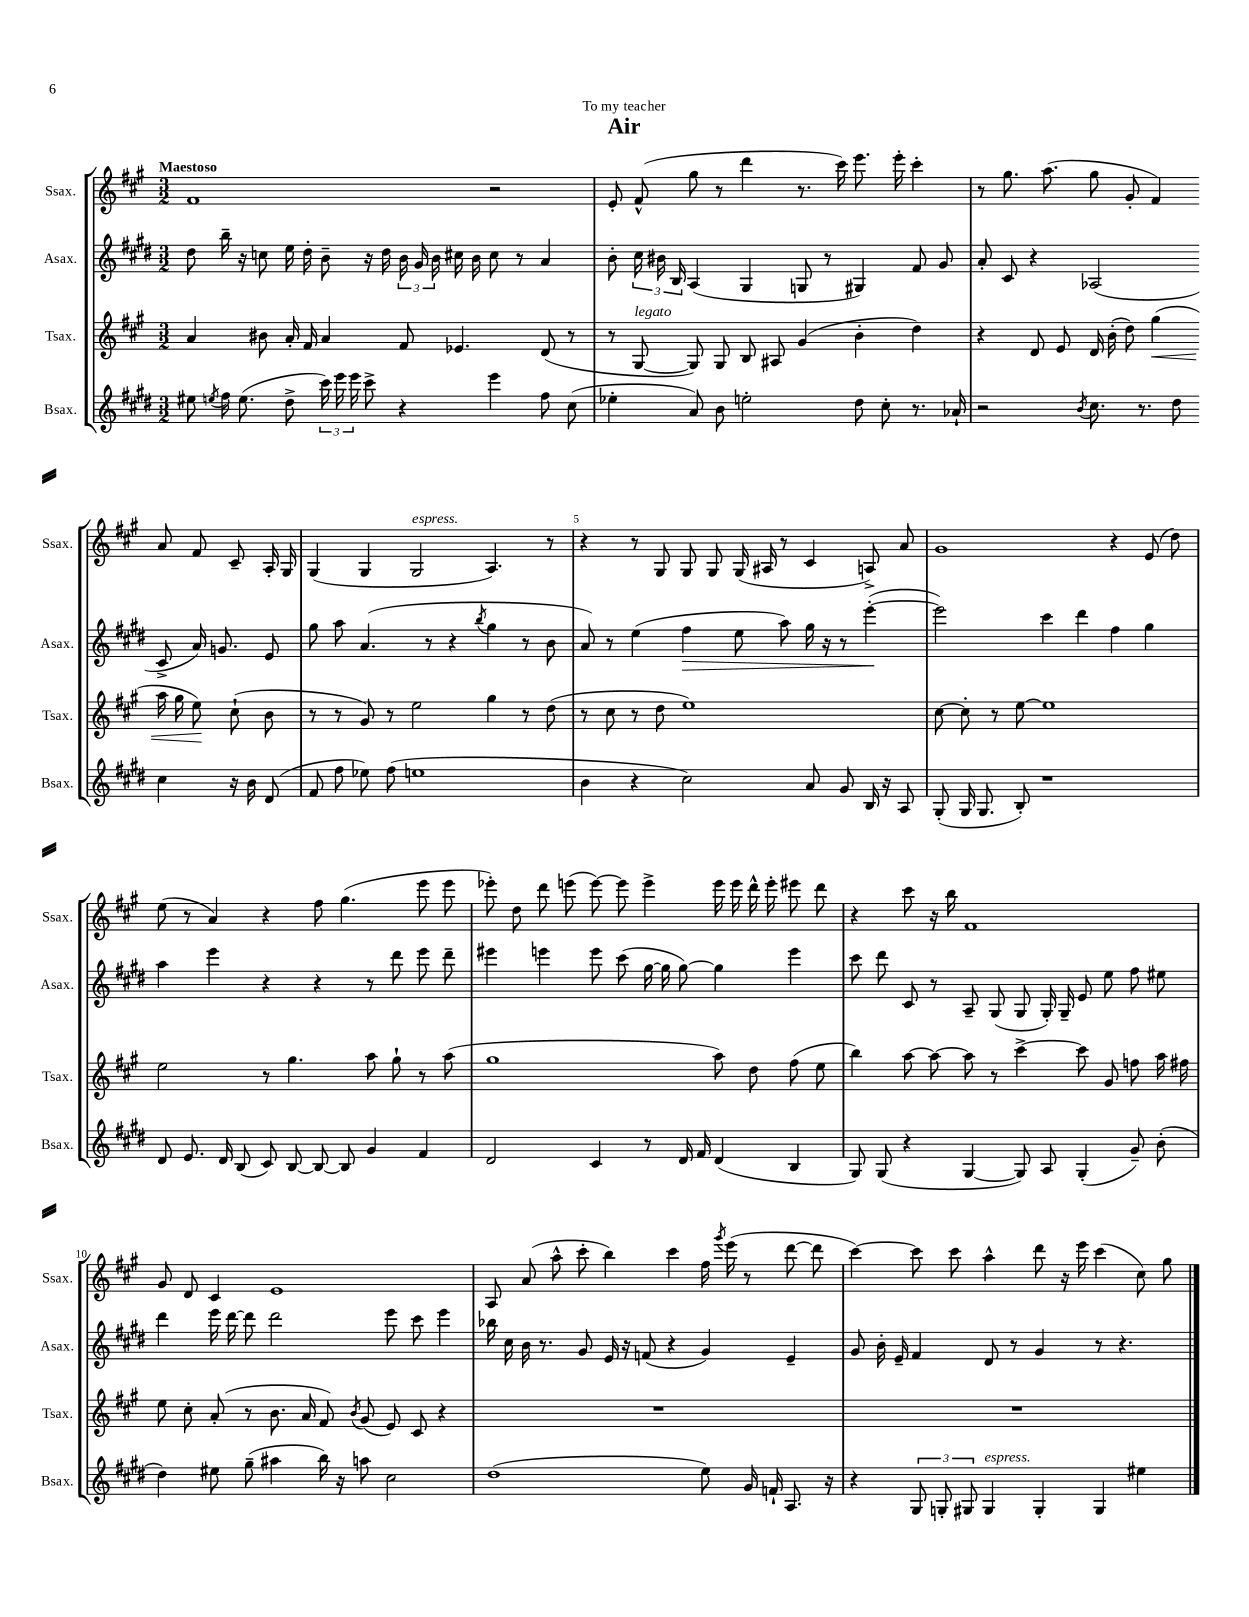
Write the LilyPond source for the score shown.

\header { title = "Air" dedication = "To my teacher" }
<<
\new StaffGroup <<
\new Staff = "s0" \with { instrumentName = "Ssax." shortInstrumentName = "Ssax." } {
    \clef treble \key a \major \numericTimeSignature \time 3/2 \tempo "Maestoso"
    \autoBeamOff fis'1 r2 |
    e'8-. fis'8-^( gis''8 r8 d'''4 r8. cis'''16) e'''8. e'''16-. cis'''4-. |
    r8 gis''8. a''8.( gis''8 gis'8-. fis'4) a'8 fis'8 cis'8-- a16-. gis16 |
    gis4( gis4 gis2^\markup { \italic "espress." } a4.) r8 |
    r4 r8 gis8 gis8 gis8 gis16( ais16 r8 cis'4 a8->) a'8 |
    gis'1 r4 e'8( d''8) |
    e''8( r8 a'4) r4 fis''8 gis''4.( e'''8 e'''8 |
    ees'''8-.) d''8 d'''8 e'''8( e'''8~) e'''8 e'''4-> e'''16 e'''16 d'''16-^ e'''16-. eis'''8 d'''8 |
    r4 cis'''8 r16 b''16 fis'1 |
    gis'8 d'8 cis'4 e'1 |
    a8 a'8( a''8-^ cis'''8-. b''4) cis'''4 fis''16 \acciaccatura { gis'''8 } e'''16( r8 d'''8~ d'''8 |
    cis'''4~) cis'''8 cis'''8 a''4-^ d'''8 r16 e'''16 cis'''4( cis''8) gis''8 \bar "|." |
}
\new Staff = "s1" \with { instrumentName = "Asax." shortInstrumentName = "Asax." } {
    \clef treble \key e \major \numericTimeSignature \time 3/2
    \autoBeamOff dis''8 b''16-- r16 c''8 e''16 dis''16-. b'8-- r16 dis''16 \tuplet 3/2 { b'16 gis'16 b'16 } cis''16 b'16 cis''8 r8 a'4 |
    b'8-. \tuplet 3/2 { cis''16 bis'16 b16 } a4( gis4 g8 r8 gis4) fis'8 gis'8 |
    a'8-. cis'8 r4 aes2( cis'8-> a'16) g'8. e'8 |
    gis''8 a''8 a'4.( r8 r4 \acciaccatura { b''8 } gis''4 r8 b'8 |
    a'8) r8 e''4( fis''4\> e''8 a''8) gis''16 r16 r8 e'''4~-.\!( |
    e'''2) cis'''4 dis'''4 fis''4 gis''4 |
    a''4 e'''4 r4 r4 r8 dis'''8 e'''8 dis'''8-- |
    eis'''4 e'''4 e'''8 cis'''8( gis''16~ gis''16 gis''8~) gis''4 e'''4 |
    cis'''8 dis'''8 cis'8 r8 a8-- gis8( gis8 gis16-.) gis16-- e'8 e''8 fis''8 eis''8 |
    dis'''4 e'''16 dis'''16~ dis'''8 dis'''2 e'''8 cis'''8 e'''4 |
    bes''16 cis''16 b'16 r8. gis'8 e'16 r16 f'8( r4 gis'4) e'4-- |
    gis'8 b'16-. e'16-- fis'4 dis'8 r8 gis'4 r8 r4. \bar "|." |
}
\new Staff = "s2" \with { instrumentName = "Tsax." shortInstrumentName = "Tsax." } {
    \clef treble \key a \major \numericTimeSignature \time 3/2
    \autoBeamOff a'4 bis'8 a'16-. fis'16 a'4 fis'8 ees'4. d'8( r8 |
    r8 gis8~^\markup { \italic "legato" } gis8) gis8 b8 ais8 gis'4( b'4-. d''4) |
    r4 d'8 e'8 d'16 b'16-.( d''8) gis''4\<( a''16 gis''16 e''8\!) cis''8-!( b'8 |
    r8 r8 gis'8) r8 e''2 gis''4 r8 d''8( |
    r8 cis''8 r8 d''8 e''1) |
    cis''8~ cis''8-. r8 e''8~ e''1 |
    e''2 r8 gis''4. a''8 gis''8-! r8 a''8( |
    gis''1 a''8) d''8 fis''8( e''8 |
    b''4) a''8~ a''8~ a''8 r8 cis'''4~-> cis'''8 gis'8 f''8 a''16 fis''16 |
    e''8 cis''8-. a'8-.( r8 b'8. a'16 fis'8) \acciaccatura { b'8 } gis'8( e'8) cis'8 r4 |
    R1. |
    R1. \bar "|." |
}
\new Staff = "s3" \with { instrumentName = "Bsax." shortInstrumentName = "Bsax." } {
    \clef treble \key e \major \numericTimeSignature \time 3/2
    \autoBeamOff eis''8 \acciaccatura { e''8 } fis''16 e''8.( dis''8-> \tuplet 3/2 { cis'''16) e'''16 e'''16 } cis'''8-> r4 e'''4 fis''8 cis''8( |
    ees''4-. a'8) b'8 e''2-. dis''8 cis''8-. r8. aes'16-! |
    r2 \acciaccatura { b'8 } cis''8. r8. dis''8 cis''4 r16 b'16 dis'8( |
    fis'8 fis''8 ees''8) fis''8( e''1 |
    b'4 r4 cis''2) a'8 gis'8 b16 r16 a8 |
    gis8-.( gis16 gis8. b8-.) r1 |
    dis'8 e'8. dis'16 b8( cis'8) b8~ b8~ b8 gis'4 fis'4 |
    dis'2 cis'4 r8 dis'16 fis'16 dis'4( b4 |
    gis8) gis8( r4 gis4~ gis8) a8 gis4-.( gis'8--) b'8-.( |
    dis''4) eis''8 gis''8--( ais''4 b''16) r16 a''8 cis''2 |
    dis''1( e''8) gis'16 f'16-! a8. r16 |
    r4 \tuplet 3/2 { gis8 g8-. gis8 } gis4^\markup { \italic "espress." } gis4-. gis4 eis''4 \bar "|." |
}
>>
>>
\layout { \context { \Score \override BarNumber.break-visibility = ##(#f #t #t) barNumberVisibility = #(every-nth-bar-number-visible 5) } }
